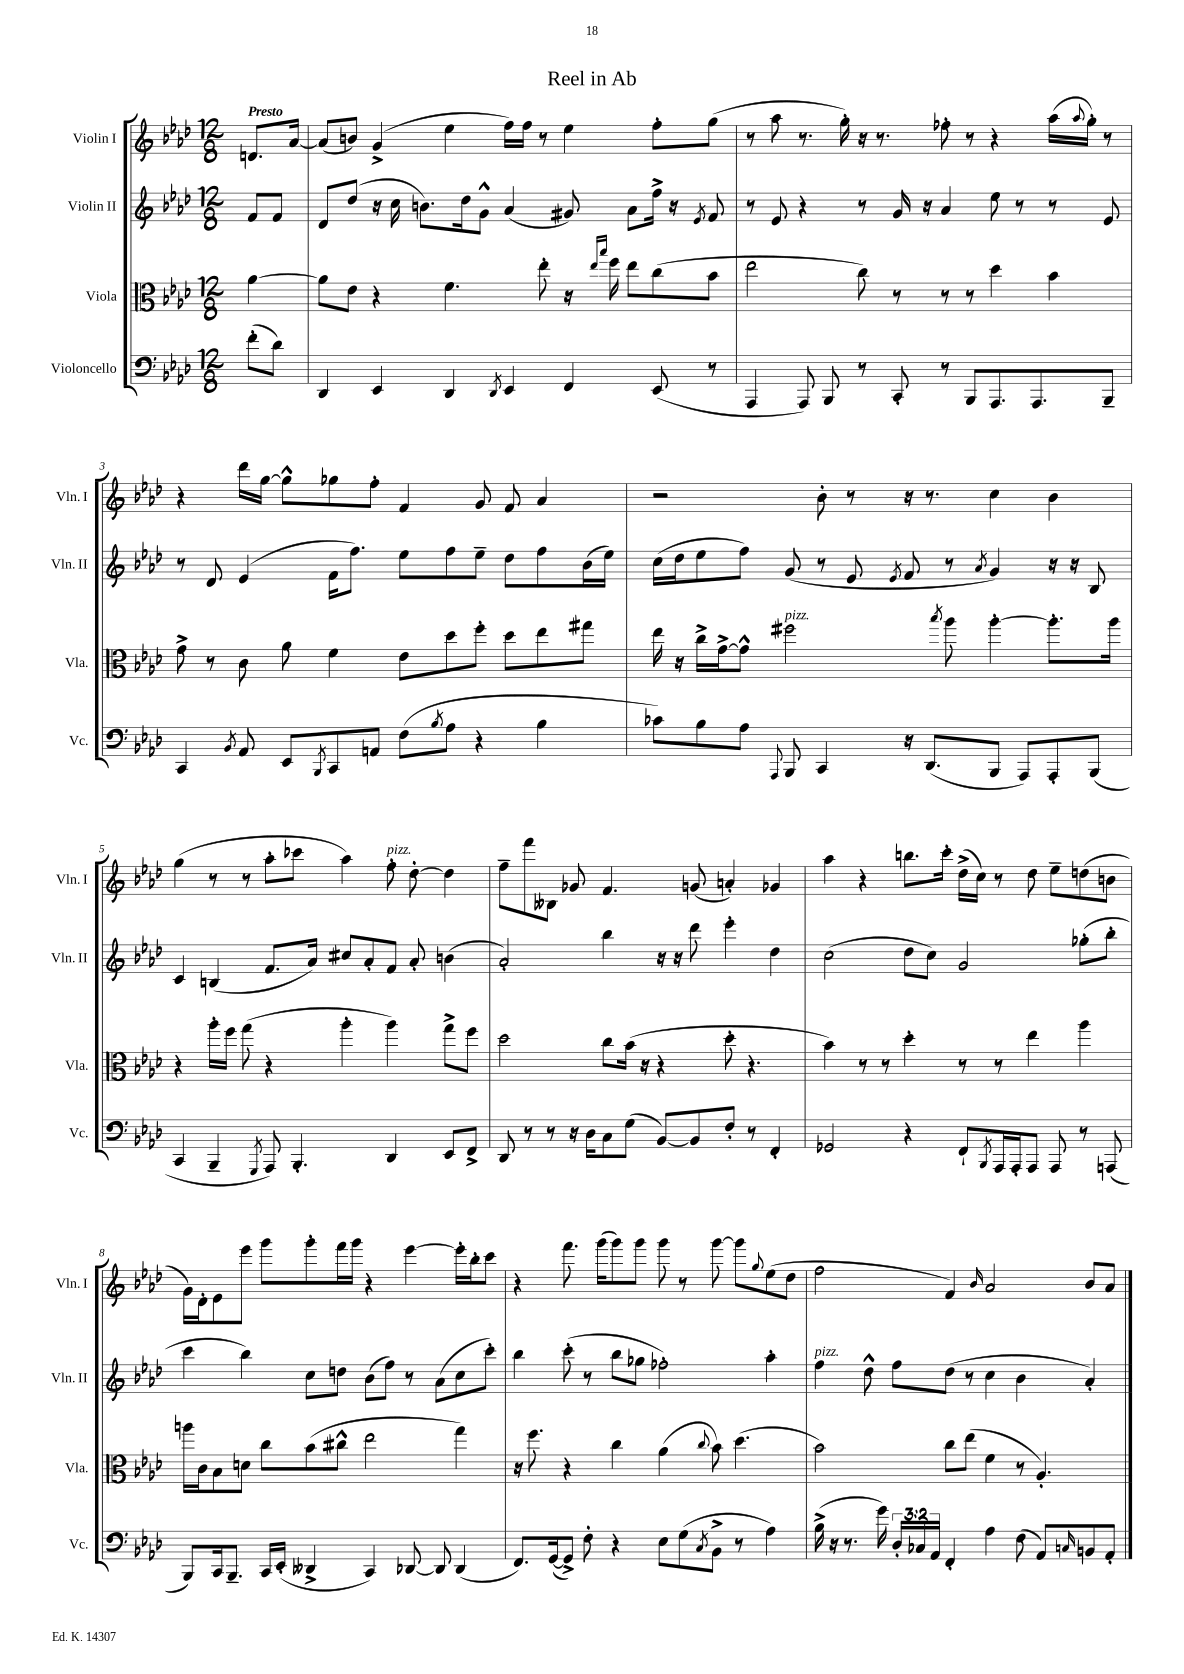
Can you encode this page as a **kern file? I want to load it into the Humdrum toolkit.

**kern	**kern	**kern	**kern
*part4	*part3	*part2	*part1
*staff4	*staff3	*staff2	*staff1
*I"Violoncello	*I"Viola	*I"Violin II	*I"Violin I
*I'Vc.	*I'Vla.	*I'Vln. II	*I'Vln. I
*clefF4	*clefC3	*clefG2	*clefG2
*k[b-e-a-d-]	*k[b-e-a-d-]	*k[b-e-a-d-]	*k[b-e-a-d-]
*M12/8	*M12/8	*M12/8	*M12/8
=	=	=	=
!	!	!	!LO:TX:a:B:t=Presto
(8f'\L	[4a-\	8f/L	8.dn/L
8d-\J)	.	8f/J	.
.	.	.	[16a-/Jk
=1	=1	=1	=1
4DD-/	8a-\L]	8d-/L	(8a-/L]
.	8e-\J	(8dd-/J	8bn/J)
4EE-/	4r	16r	(4g^/
.	.	16cc\	.
.	.	8.bn\L)	.
4DD-/	4.f\	.	4ee-\
.	.	16dd-\k	.
.	.	8g^^\J	.
8qDD-/	.	.	.
4EE-/	.	(4a-/	16ff\LL)
.	.	.	16ff\JJ
.	8ee-'\	.	8r
4FF/	16r	8g#X/)	4ee-\
.	16qqee-/LL	.	.
.	16qqbb-/JJ	.	.
.	16ff\	.	.
.	8ee-\L	8a-\L	.
(8EE-/	(8cc\	16ff^\Jk	8ff'\L
.	.	16r	.
.	.	8qe-/	.
8r	8b-\J	8f/	(8gg\J
=2	=2	=2	=2
4AAA-/	2ee-\	8r	8r
.	.	8e-/	8aa-\
8AAA-/)	.	4r	8.r
8BBB-/	.	.	.
.	.	.	16gg'\)
8r	8cc\)	8r	16r
.	.	.	8.r
8CC'/	8r	16g/	.
.	.	16r	.
8r	8r	4a-/	8ff-X'\
8BBB-/L	8r	.	8r
8.AAA-/	4dd-\	8ee-\	4r
.	.	8r	.
8.AAA-/	.	.	.
.	4b-\	8r	(16aa-\LL
.	.	.	8qqaa-/
.	.	.	16gg'\JJ)
8BBB-~/J	.	8e-/	8r
!!LO:LB:g=z
=3	=3	=3	=3
4CC/	8g^\	8r	4r
.	8r	8d-/	.
8qBB-/	.	.	.
8AA-/	8c\	(4e-/	16ddd-\LL
.	.	.	[16gg\JJ
8EE-/L	8a-\	.	8gg^^\L]
8qBBB-/	.	.	.
8CC/	4f\	16f\KL	8gg-X\
.	.	8.ff\J)	.
8AAn/J	.	.	8ff'\J
(8F\L	8e-\L	8ee-\L	4f/
8qB-/	.	.	.
8A-\J	8dd-\	8ff\	.
4r	8ff'\J	8ee-~\J	8g/
.	8dd-\L	8dd-\L	8f/
4B-\	8ee-\	8ff\	4a-/
.	8gg#X\J	(16b-\L	.
.	.	16ee-\JJ)	.
=4	=4	=4	=4
8c-X\L)	16ee-\	(16cc\LL	2r
.	16r	16dd-\J	.
8B-\	16cc^\LL	8ee-\	.
.	[16g^\J	.	.
8A-\J	8g^^\J]	8ff\J)	.
8qqAAA-/	.	.	.
!	!LO:TX:a:i:t=pizz.	!	!
8BBB-/	2ff#X\	(8g/	.
4CC/	.	8r	8b-'\
.	.	8e-/	8r
.	.	8qe-/	.
16r	.	8f/	16r
(8.DD-/L	.	.	8.r
.	8qbb-/	.	.
.	8aa-\	8r	.
.	.	8qa-/	.
8BBB-/J	[4aa-'\	4g/)	4cc\
8AAA-/L)	.	.	.
8AAA-'/	8.aa-'\L]	16r	4b-\
.	.	16r	.
(8BBB-/J	.	8B-/	.
.	16aa-\Jk	.	.
!!LO:LB:g=z
=5	=5	=5	=5
4CC/	4r	4c/	(4gg\
4BBB-~/	16aa-'\LL	(4Bn/	8r
.	16ff\JJ	.	.
.	(8gg\	.	8r
8qGGG/	.	.	.
8AAA-/)	4r	8.f/L	8aa-'\L
4.BBB-'/	.	.	8ccc-X\J
.	.	16a-/Jk)	.
.	4aa-'\	8cc#X/L	4aa-\)
.	.	8a-'/	.
!	!	!	!LO:TX:a:i:t=pizz.
4DD-/	4aa-\)	8f/J	8ff'\
.	.	8a-'/	[8dd-'\
8EE-/L	8gg^\L	(4bn\	4dd-\]
8FF^/J	8ff\J	.	.
=6	=6	=6	=6
8DD-/	2dd-\	2a-'/)	8ff~\L
8r	.	.	8fff\
8r	.	.	8B--X\J
16r	.	.	8g-X/
16D-\KL	.	.	.
8C\	8cc\L	4bb-\	4.f/
(8G\J	(16b-\Jk	.	.
.	16r	.	.
[8BB-/L)	4r	16r	.
.	.	16r	.
8BB-/]	.	8ddd-\	(8gn/
8F'/J	8dd-'\	4eee-'\	4an'/)
8r	4.r	.	.
4FF'/	.	4dd-\	4g-X/
=7	=7	=7	=7
2GG-X/	4b-\)	(2cc\	4aa-\
.	8r	.	4r
.	8r	.	.
4r	4dd-'\	8dd-\L	8.bbn\L
.	.	8cc\J)	.
.	.	.	16ccc'\Jk
8FF`/L	8r	2g/	(16dd-^\LL
.	.	.	16cc\JJ)
8qBBB-/	.	.	.
16AAA-/L	8r	.	8r
16AAA-'/J	.	.	.
8AAA-/J	4ee-\	.	8dd-\
8AAA-/	.	.	8ee-~\L
8r	4aa-\	(8gg-X'\L	(8ddn\
(8AAAn/	.	8bb-'\J	8bn\J
!!LO:LB:g=z
=8	=8	=8	=8
8BBB-/L)	16aan\LL	4ccc\	16g\LL)
.	16c\J	.	16d-'\J
16CC/k	8B-\	.	8e-\
8.BBB-~/J	.	.	.
.	8dn\J	4bb-\)	8eee-\J
16CC/LL	8cc\L	.	8ggg\L
(16EE-'/JJ	.	.	.
4DD--X^/	(8b-\	8cc\L	8ggg'\
.	8cc#X^^\J	8ddn\J	16fff\L
.	.	.	16ggg\JJ
4CC/)	2ee-\	(8b-\L	4r
.	.	8ff\J)	.
[8DD-X/	.	8r	[4eee-\
8DD-/]	.	(8a-\L	.
(4DD-/	4gg\)	8cc\	16eee-'\LL]
.	.	.	16bb-'\J
.	.	8ccc'\J)	8ccc\J
=9	=9	=9	=9
8.FF/L)	16r	4bb-\	4r
.	8.ff\	.	.
([16GG/k	.	.	.
8GG^/J])	4r	(8ccc'\	8.fff\
8F'\	.	8r	.
.	.	.	(16ggg\KL
4r	4cc\	8bb-\L	8ggg\)
.	.	8gg-X\J	8ggg\J
8E-\L	(4a-\	2ff-X'\)	8ggg\
(8G\	.	.	8r
8qC/	8qqcc/	.	.
8BB-^\J	8b-\)	.	[8ggg\
8r	(4.dd-\	.	8ggg\L]
.	.	.	8qqgg/
4A-\)	.	4aa-'\	(8ee-\
.	.	.	8dd-\J
=10	=10	=10	=10
!	!	!LO:TX:a:i:t=pizz.	!
(16B-^\	2b-\)	4ff\	2ff\
16r	.	.	.
8.r	.	.	.
.	.	8dd-^^\	.
16g\)	.	.	.
24D-'/LL	.	8ff\L	.
24C-X/	.	.	.
24AA-/JJ	.	.	.
4FF'/	8cc\L	(8dd-\J	4f/)
.	(8ee-\J	8r	.
.	.	.	16qqb-/
4A-\	4f\	4cc\	2a-/
(8F\	8r	4b-\	.
8AA-/L)	4.A-'/)	.	.
16qqCn/	.	.	.
8BBn/	.	4a-'/)	8b-/L
8AA-'/J	.	.	8a-/J
==	==	==	==
*-	*-	*-	*-
